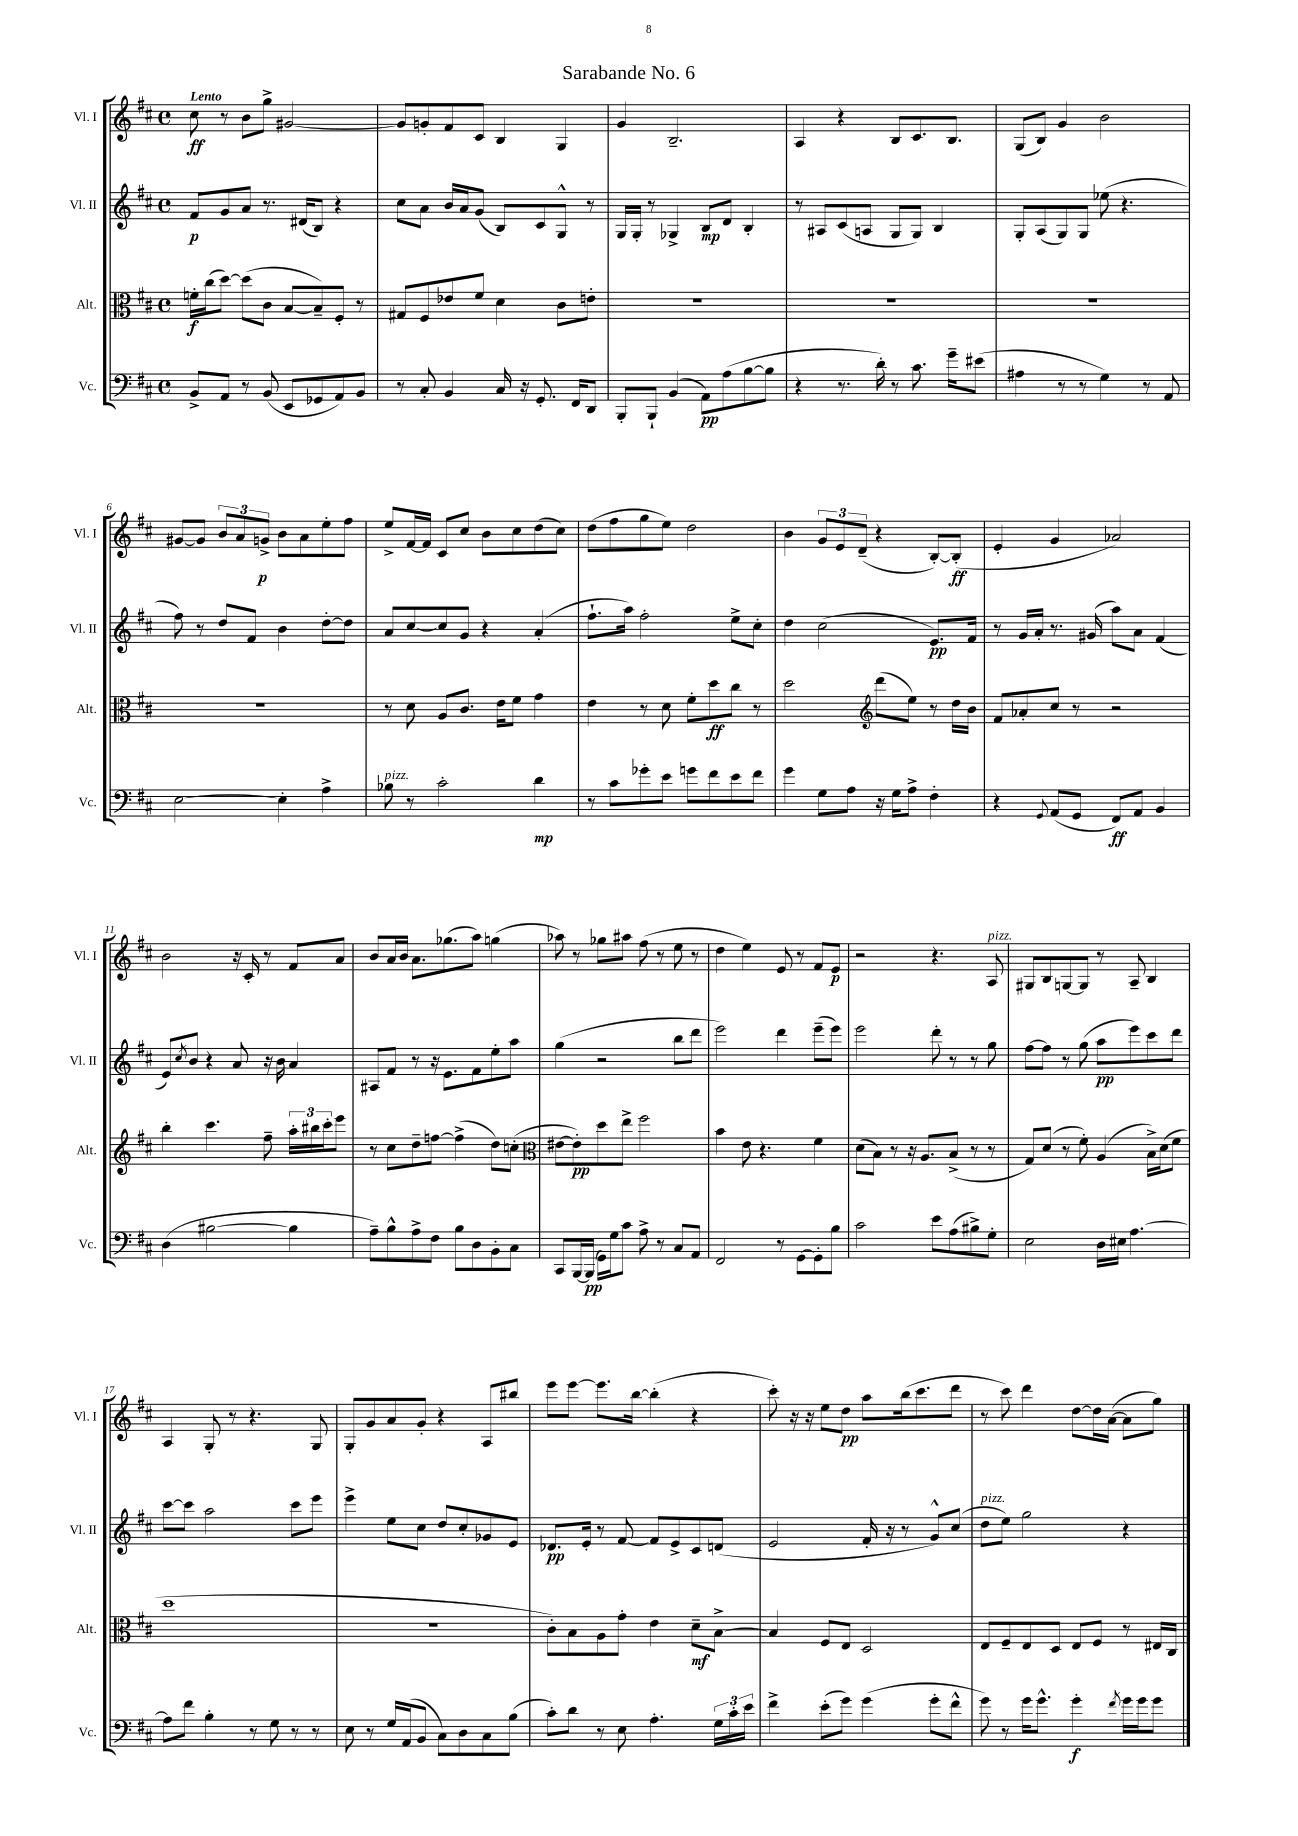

**kern	**kern	**kern	**kern
*staff4	*staff3	*staff2	*staff1
*clefF4	*clefC3	*clefG2	*clefG2
*k[f#c#]	*k[f#c#]	*k[f#c#]	*k[f#c#]
*M4/4	*M4/4	*M4/4	*M4/4
*met(c)	*met(c)	*met(c)	*met(c)
8BB^	16f'	8f#	8cc#
.	(16cc#	.	.
8AA	[8dd)	8g	8r
8r	(8dd]	8a	8b
(8BB	8c#	8.r	8gg^
8EE	[8B	.	[2g#
.	.	(16d#	.
8GG-	8B~])	8B)	.
8AA)	8F#'	4r	.
8BB	8r	.	.
=	=	=	=
8r	8G#	8cc#	8g#]
8C#'	8F#	8a	8g'
4BB	8e-	16b	8f#
.	.	16a	.
.	8f#	(8g	8c#
16C#	4d	8B)	4B
16r	.	.	.
8.GG'	.	8c#	.
.	8c#	8G^^	4G
16FF#	.	.	.
8DD	8e'	8r	.
=	=	=	=
8BBB'	1r	16G	4g
.	.	16G'	.
8BBB`	.	8r	.
(4BB	.	4G-^	2.B~
8AA)	.	8B	.
(8A	.	8d	.
[8B	.	4B'	.
8B]	.	.	.
=	=	=	=
4r	1r	8r	4A
.	.	8A#	.
8.r	.	(8c#	4r
.	.	8A	.
16d')	.	.	.
8r	.	8G	8B
8.c#	.	8G)	8.c#
.	.	4B	.
16g~	.	.	8.B
(8e#	.	.	.
=	=	=	=
4A#	1r	8G'	(8G
.	.	(8A	8B)
8r	.	8G)	4g
8r	.	8G	.
4G)	.	(8ee-	2b
.	.	4.r	.
8r	.	.	.
8AA	.	.	.
=	=	=	=
[2E	1r	8ff#)	[8g#
.	.	8r	8g#]
.	.	8dd	12b
.	.	.	12a
.	.	8f#	.
.	.	.	12g^
4E']	.	4b	8b
.	.	.	8a
4A^	.	[8dd'	8ee'
.	.	8dd]	8ff#
=	=	=	=
8B-	8r	8a	8ee^
8r	8d	[8cc#	[16f#
.	.	.	16f#]
2c#'	8A	8cc#]	8c#
.	8.c#	8g	8cc#
.	.	4r	8b
.	16e	.	.
.	8f#	.	8cc#
4d	4g	(4a'	(8dd
.	.	.	8cc#)
=	=	=	=
8r	4e	8.ff#`	(8dd
8c#	.	.	8ff#
.	.	16aa)	.
8g-'	8r	2ff#'	8gg
8e	8d	.	8ee)
8g	8f#'	.	2dd
8f#	8dd	.	.
8e	8cc#	8ee^	.
8f#	8r	8cc#'	.
=	=	=	=
4g	2dd	4dd	4b
8G	.	(2cc#	12g
.	.	.	12e
8A	.	.	.
.	.	.	(12d~
*	*clefG2	*	*
16r	(8ddd	.	4r
16G	.	.	.
8A^	8ee)	.	.
4F#'	8r	8.e)	[8B')
.	16dd	.	(8B']
.	16b	16f#	.
=	=	=	=
4r	8f#	8r	4e'
.	8a-'	16g	.
.	.	16a'	.
8qqGG	.	.	.
(8AA	8cc#	8.r	4g
8GG	8r	.	.
.	.	(16g#	.
8FF#)	2r	8aa)	2a-)
8AA	.	8a	.
4BB	.	(4f#	.
=	=	=	=
(4D	4bb'	8e)	2b
.	.	8qcc#	.
.	.	8b	.
[2B#	4.ccc#	4r	.
.	.	8a	16r
.	.	.	16c#'
.	8ff#~	16r	8r
.	.	16b	.
4B#]	24aa'	4a	8f#
.	24bb#	.	.
.	24ccc#'	.	.
.	8eee	.	8a
=	=	=	=
8A~)	8r	8A#	8b
8B^^	8cc#	8f#	16a
.	.	.	16b
8A^	8dd~	8r	8.a
8F#	[8ff	16r	.
.	.	8.e	(8.gg-
8B	(4ff^]	.	.
8D	.	8f#	8aa)
8BB'	8dd)	8ee'	(4gg
8C#	(8cc'	8aa	.
=	=	=	=
*	*clefC3	*	*
8CC#	[8e#	(4gg	8aa-)
[16BBB	8e#'])	.	8r
(16BBB]	.	.	.
16GG)	8dd	2r	8gg-
16G	.	.	.
8c#	8ee^	.	8aa#
8A^	2ff#	.	(8ff#
8r	.	.	8r
8C#	.	8bb	8ee
8AA	.	8ddd	8r
=	=	=	=
2FF#	4b	2eee)	4dd
.	8e	.	4ee)
.	4.r	.	.
8r	.	4ddd	8e
[8GG	.	.	8r
8GG']	4f#	(8eee~	8f#
8B	.	8eee)	8e
=	=	=	=
2c#	(8d	2eee	2r
.	8B)	.	.
.	8r	.	.
.	16r	.	.
.	8.A	.	.
8e	.	8ddd'	4.r
(8A	(8B^	8r	.
8B#^)	8r	8r	.
8G'	8r	8gg	8A
=	=	=	=
2E	8G)	[8ff#	8G#
.	(8d	8ff#]	8B
.	8r	8r	[8G
.	8f#')	(8gg	8G]
16D	(4A	8aa	8r
16E#	.	.	.
[4.A	.	8eee)	8A~
.	16B^)	8ccc#	4B
.	(16d	.	.
.	8f#	8ddd	.
=	=	=	=
8A]	1dd	[8ccc#	4A
8f#	.	8ccc#]	.
4B'	.	2aa	8G'
.	.	.	8r
8r	.	.	4.r
8G	.	.	.
8r	.	8ccc#	.
8r	.	8eee	8G
=	=	=	=
8E	1r	4eee^	8G'
8r	.	.	8g
16G	.	8ee	8a
(16AA	.	.	.
8BB	.	8cc#	8g'
8C#)	.	8dd	4r
8D	.	8cc#'	.
8C#	.	8g-	8A
(8B	.	8e	8bb#
=	=	=	=
8c#')	8c#')	8.d-	8eee
8d	8B	.	[8eee
.	.	16e'	.
8r	8A	8r	8.eee]
8E	8g'	[8f#	.
.	.	.	[16bb
4.A'	4e	8f#]	(4bb']
.	.	8e^	.
.	8d~	8c#	4r
24G	[8B^	(8d	.
24c#'	.	.	.
24e	.	.	.
=	=	=	=
4f#^	4B]	2e	8ccc#')
.	.	.	16r
.	.	.	16r
(8e'	8F#	.	8ee
8g)	8E	.	8dd
(4g	2D	16f#'	8aa
.	.	16r	.
.	.	8r	(16bb
.	.	.	8.ccc#
8g'	.	8g^^)	.
8f#^^	.	(8cc#	8ddd
=	=	=	=
8g)	8E	8dd	8r
8r	8F#~	8ee)	8ccc#)
16g	8E	2gg	4ddd
8.g^^	.	.	.
.	8D	.	.
4g'	8E	.	[8dd
.	8F#	.	16dd]
.	.	.	([16a
8qf#	.	.	.
16g	8r	4r	8a]
16g	.	.	.
8g	16E#	.	8gg)
.	16C#	.	.
==	==	==	==
*-	*-	*-	*-
